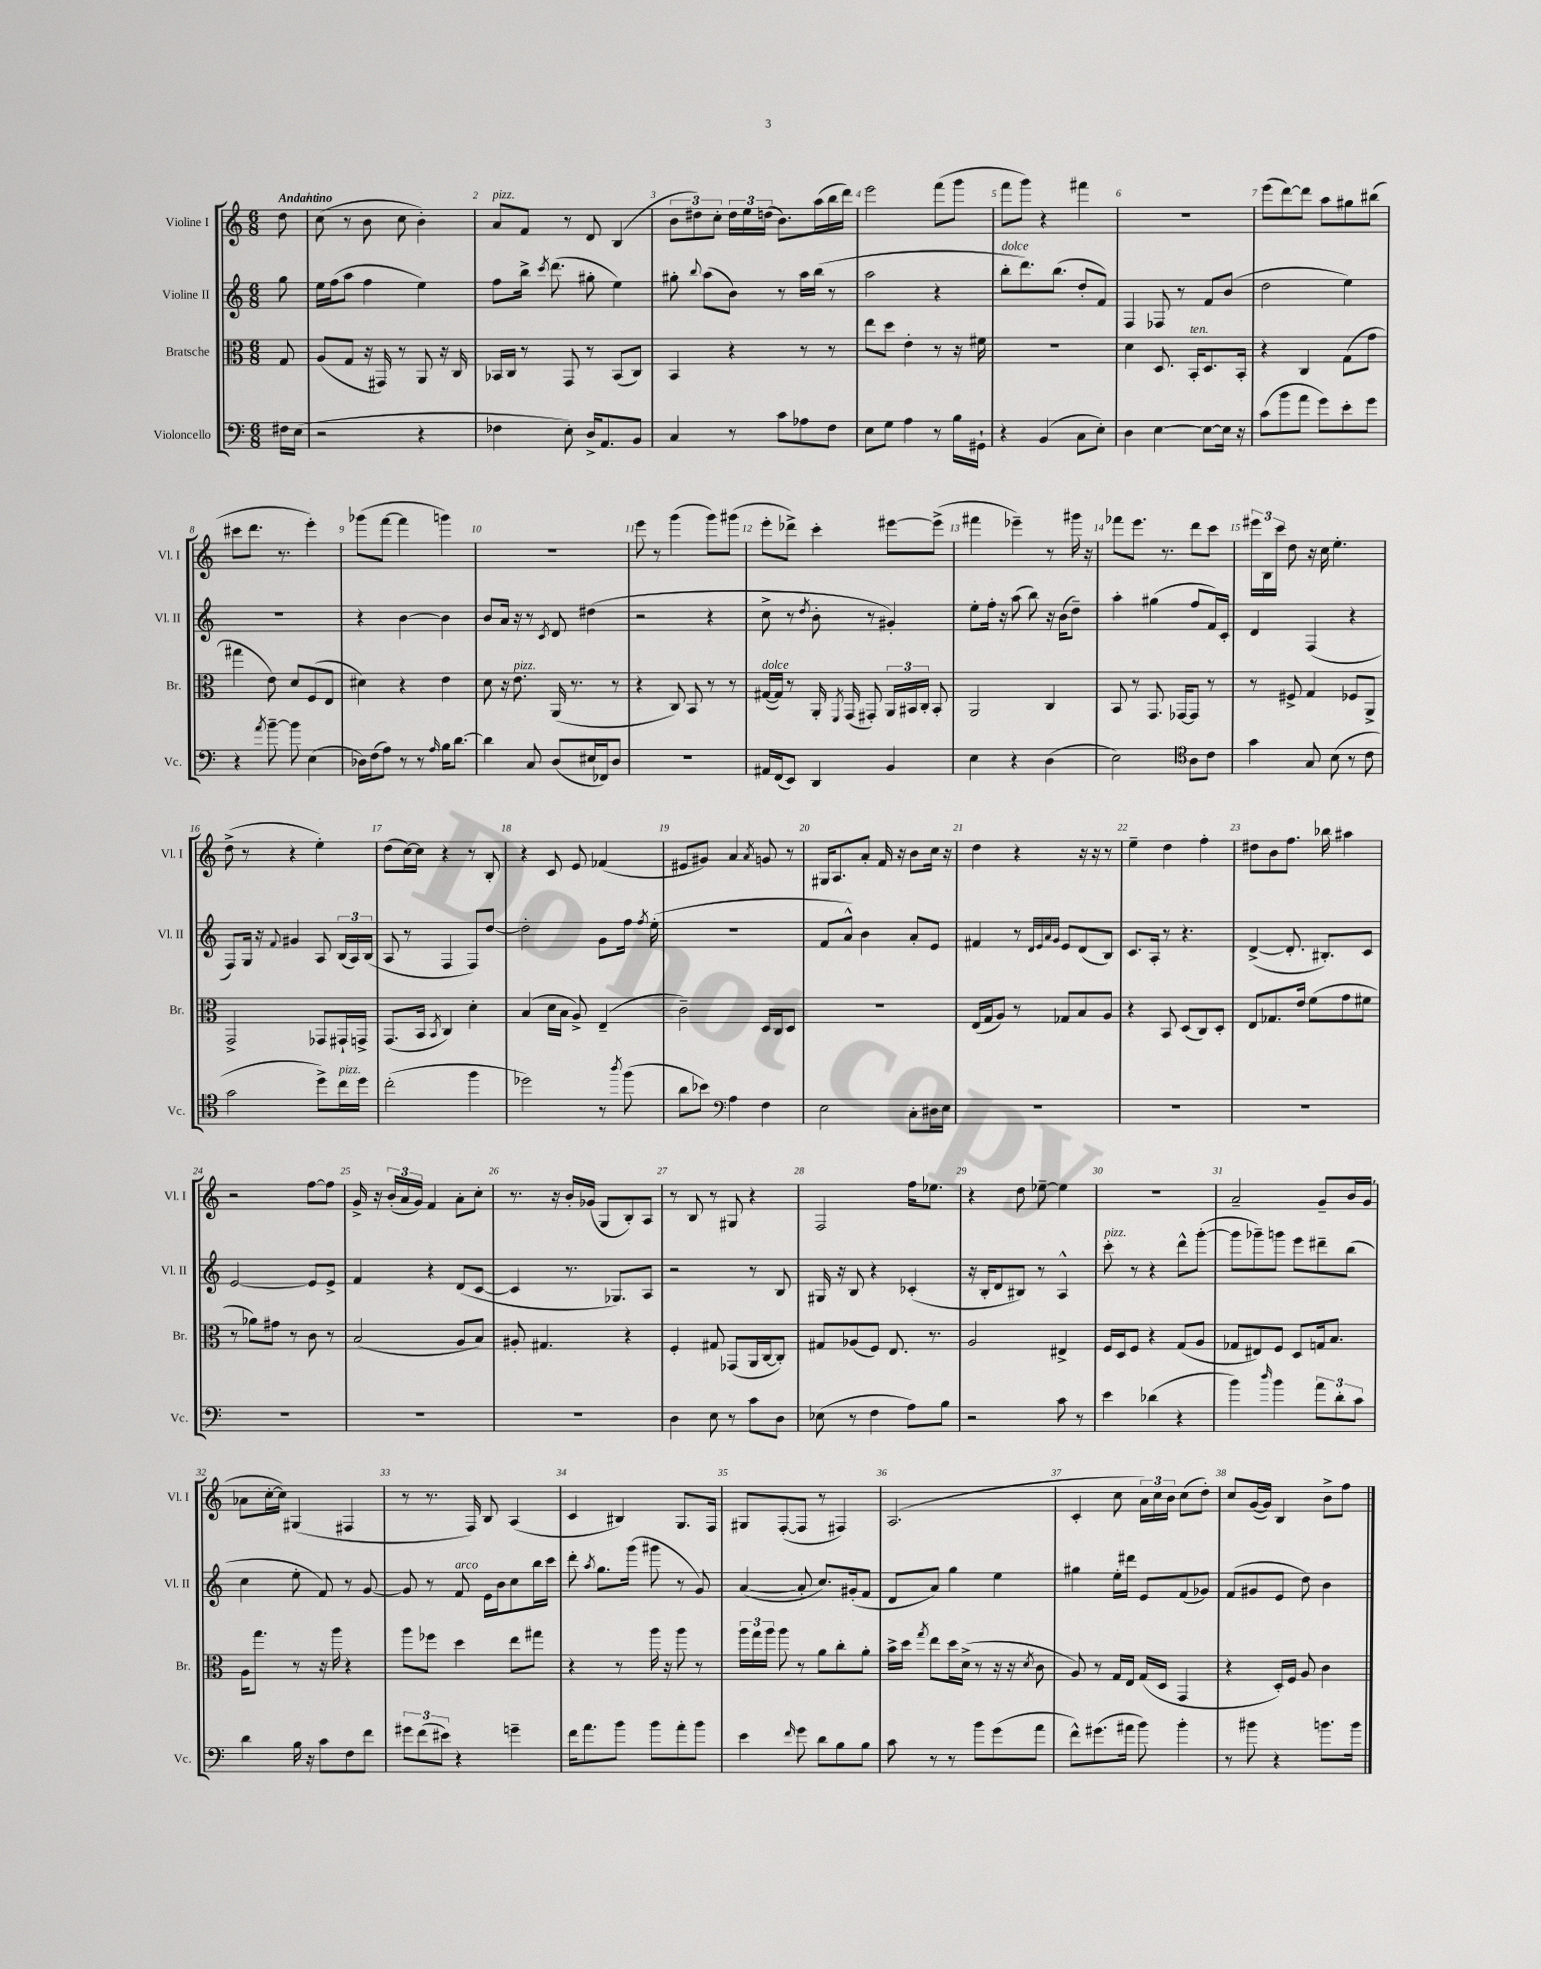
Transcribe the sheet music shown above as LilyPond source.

<<
\new StaffGroup <<
\new Staff = "s0" \with { instrumentName = "Violine I" shortInstrumentName = "Vl. I" } {
    \clef treble \key c \major \numericTimeSignature \time 6/8 \partial 8 \tempo "Andantino"
    \autoBeamOff d''8 |
    c''8( r8 b'8 c''8 b'4-.) |
    a'8[^\markup { \italic "pizz." } f'8] r8 d'8 b4( |
    \tuplet 3/2 { b'8[ dis''8) c''8]-. } \tuplet 3/2 { dis''16[ e''16 d''16]( } b'8.[) a''16( b''16 d'''16]) |
    e'''2 f'''8[( g'''8] |
    f'''8[ g'''8]) r4 fis'''4 |
    R2. |
    e'''8[( d'''8~) d'''8] a''8[ gis''8 bis''8]( |
    cis'''8[ d'''8.] r8. e'''4-.) |
    ges'''8[( f'''8]~ f'''4 g'''4) |
    R2. |
    e'''8 r8 g'''4( g'''8[) gis'''8]( |
    e'''8[-. des'''8]->) c'''4-. eis'''8[~ eis'''8]->( |
    fis'''4 ees'''4--) r8 gis'''16 r16 |
    fes'''8[ e'''8.] r8. d'''8[ c'''8] |
    \tuplet 3/2 { eis'''16[ b16 c'''16] } d''8 r16 c''16 e''4.-. |
    d''8->( r8 r4 e''4-.) |
    d''8[( c''16~) c''16] r4 r8 b8-. |
    r4 c'8 e'8 fes'4( |
    eis'8[ gis'8]) a'4 \acciaccatura { a'8 } g'8 r8 |
    gis16[ a8. a'8]-. f'16 r16 b'8[ c''16] r16 |
    d''4 r4 r16 r16 r8 |
    e''4-- d''4 f''4-. |
    dis''8[ b'8 f''8.] bes''16 ais''4 |
    r2 f''8[~ f''8] |
    g'16-> r16 \tuplet 3/2 { b'16[-.( a'16 g'16]) } f'4 a'8[-. c''8]-. |
    r8. r16 b'16[-. ges'16]( g8[ b8-.) a8] |
    r8 b8 r8 gis8 r4 |
    f2 f''16[ ees''8.] |
    r4 d''8 ees''8~-- ees''4 |
    R2. |
    a'2-- g'8[-- b'16 g'16]( |
    aes'8[ c''16~-. c''16]) gis4( fis4 |
    r8 r8. f16) b8 a4( |
    c'4 bis4) g8.[ f16] |
    gis8[ f8~-.( f8] r8 fis4) |
    a2.( |
    c'4-. c''8 \tuplet 3/2 { a'16[) c''16 b'16] } c''8[( d''8]-.) |
    c''8[ g'16~( g'16]) b4 b'8[-> f''8] \bar "|." |
}
\new Staff = "s1" \with { instrumentName = "Violine II" shortInstrumentName = "Vl. II" } {
    \clef treble \key c \major \numericTimeSignature \time 6/8 \partial 8
    \autoBeamOff g''8 |
    e''16[ f''16( a''8] f''4 e''4) |
    f''8[ b''16]-> \acciaccatura { c'''8 } d'''8.( gis''8-. e''4) |
    gis''8-. \appoggiatura { b''8 } a''8[( b'8]) r8 a''16[ b''16]( r8 |
    a''2 r4 |
    b''8[-.^\markup { \italic "dolce" } d'''8.) b''8.]( d''8[-. f'8]) |
    f4 fes8 r8 f'8[ b'8]( |
    d''2 e''4) |
    R2. |
    r4 b'4~ b'4 |
    b'8[ a'16] r16 r8 \acciaccatura { c'8 } d'8 dis''4( |
    r2 r4 |
    c''8-> r8 \acciaccatura { d''8 } b'8-. r8 gis'4-.) |
    e''8[-. f''16]-. r16 a''8( b''8) r16 b'16[( d''8]--) |
    a''4-. gis''4( f''8[ f'16) c'16]-. |
    d'4 f4( r4 |
    f8[) g16] r16 \appoggiatura { f'8 } gis'4 a8 \tuplet 3/2 { b16[( a16) b16]( } |
    a8 r8 f4 f8[) d''8]~ |
    d''2-. g'8[ f''16] \acciaccatura { f''8 } e''16-.( |
    R2. |
    f'8[ a'8]-^) b'4 a'8[-. e'8] |
    fis'4 r8 \grace { d'32[ e'32 a'32 g'32] } e'8[ d'8( b8]) |
    c'8.[ a16]-. r8 r4. |
    d'4~->( d'8.-. bis8.[-.) c'8] |
    e'2~ e'8[ e'8]-> |
    f'4 r4 d'8[( c'8]~ |
    c'4 r8. ges8.[) a8] |
    r2 r8 b8 |
    gis16 r16 b8 r4 ces'4-.( |
    r16 b16[-. d'8 bis8]) r8 a4-^ |
    c'''8-.^\markup { \italic "pizz." } r8 r4 d'''8[-^ g'''8]~-.( |
    g'''8[ ges'''8--) g'''8] e'''8[ dis'''8-- b''8]( |
    c''4 e''8-. f'8) r8 g'8~ |
    g'8 r8 f'8^\markup { \italic "arco" } e'16[ b'16 c''8 b''16 c'''16] |
    d'''8-. \acciaccatura { a''8 } g''8.[ g'''16]( gis'''8 r8 g'8) |
    a'4~( a'8-. c''8.[) gis'16-.( f'8] |
    d'8[ a'8]) g''4 e''4 |
    gis''4 e''16[-. dis'''16] e'8[ f'8( ges'8]) |
    f'8[( gis'8 e'8] d''8) b'4 \bar "|." |
}
\new Staff = "s2" \with { instrumentName = "Bratsche" shortInstrumentName = "Br." } {
    \clef alto \key c \major \numericTimeSignature \time 6/8 \partial 8
    \autoBeamOff g8 |
    a8[( g8] r16 gis,16) r8 a,8 r16 c16 |
    bes,16[ c16] r8 g,8 r8 bes,8[( c8]) |
    b,4 r4 r8 r8 |
    e''8[ d''8] e'4-. r8 r16 fis'16 |
    R2. |
    d'4 d8. b,16[-.^\markup { \italic "ten." } d8. b,16]-. |
    r4 c4 g8[( g'8] |
    gis''4 e'8) d'8[ f8( e8] |
    dis'4) r4 e'4 |
    d'8 r16 e'8.^\markup { \italic "pizz." } a,16( r8. r8 |
    r4 c8) b,8 r8 r8 |
    gis16[~^\markup { \italic "dolce" }( gis16]) r8 a,16-. \acciaccatura { f,8 } g,16( gis,8-.) \tuplet 3/2 { a,16[ bis,16 c16]-. } bis,8-. |
    a,2 c4 |
    b,8 r8 g,8. ges,16[~ ges,8] r8 |
    r8 fis8-> g4 fes8[ a,8]-> |
    g,2-> ges,8[ gis,16-! g,16]-> |
    g,8.[( b,16] \acciaccatura { b,8 } c4) d'4-. |
    b4( d'16[ b16] a8->) e4--( |
    c'2--) d16[ c16 d8] |
    R2. |
    e16[( g16 a8]) r8 ges8[ b8 a8] |
    r4 b,8 d8[( c8) d8]-. |
    e8[ ges8. e'16] f'8[( g'8 fis'8] |
    r8 aes'8[) gis'8] r8 c'8 r8 |
    b2( a8[ b8]) |
    ais8-. gis4. r4 |
    f4-. gis8 ges,8[( a,16 c16~ c8]-.) |
    gis8[ aes8( f8]) e8. r8. |
    a2 eis4-> |
    f16[ d16 f8] r4 g8[( a8] |
    ges8[ eis8) f8] d8[ g16 b8.] |
    a16[ g''8.] r8 r16 a''16 r4 |
    a''8[ fes''8] d''4 e''8[ gis''8] |
    r4 r8 a''16 r16 a''8 r8 |
    \tuplet 3/2 { a''16[ g''16 a''16] } a''8 r8 a'8[ c''8-. a'8]-. |
    b'16[-> d''16] \acciaccatura { g''8 } e''8[ d''16 d'16]->( r8 r16 r16 \acciaccatura { d'8 } c'8 |
    a8) r8 g16[ e16] g16[( d16] g,4 |
    r4 d16[-.) f16] a8 c'4 \bar "|." |
}
\new Staff = "s3" \with { instrumentName = "Violoncello" shortInstrumentName = "Vc." } {
    \clef bass \key c \major \numericTimeSignature \time 6/8 \partial 8
    \autoBeamOff fis16[ e16]( |
    r2 r4 |
    fes4 e8-.) d16[-> a,8. b,8] |
    c4 r8 c'8[ aes8 f8] |
    e8[ g8] a4 r8 b16[ gis,16]-! |
    r4 b,4( c8[ e8]-.) |
    d4 e4~ e8[~ e16] r16 |
    c'8[( b'8 a'8] g'8[) e'8-. g'8] |
    r4 \acciaccatura { a'8 } b'8~-- b'8 e4( |
    des16[) f16( a8]) r8 r8 \grace { a16 } b16[ d'8.]~ |
    d'4 c8 d8[( eis16 fes,16) d8] |
    R2. |
    ais,16[ f,16( e,8]) d,4 b,4 |
    e4 r4 d4( |
    e2) \clef tenor a8[ c'8] |
    g'4 g8 b8( r8 c'8 |
    g'2 d''8[->) c''16^\markup { \italic "pizz." } d''16] |
    c''2-.( f''4 |
    des''2) r8 \acciaccatura { a''8 } f''8( |
    a'8[ bes'8]) \clef bass a4 f4 |
    e2 c8[-. dis16 e16] |
    R2. |
    R2. |
    R2. |
    R2. |
    R2. |
    R2. |
    d4 e8 r8 c'8[ d8] |
    ees8( r8 f4 a8[) b8] |
    r2 c'8 r8 |
    e'4 des'4( r4 |
    b'4) \grace { d''16 } b'4 \tuplet 3/2 { a'8[ d'8-. c'8] } |
    d'4 b16 r16 c'8[ f8 f'8] |
    \tuplet 3/2 { gis'8[ f'8( eis'8]) } r4 g'4-- |
    f'16[ a'8. b'8] b'8[ a'8-. b'8] |
    e'4 \grace { f'16 } g'8 d'8[ b8 b8] |
    c'8 r8 r8 b'8[ g'8( a'8] |
    f'8[-^) gis'8.( ais'16] b'8) b'4-. |
    r8 bis'8 r4 b'8.[ b'16] \bar "|." |
}
>>
>>
\layout { \context { \Score \override BarNumber.break-visibility = ##(#f #t #t) barNumberVisibility = #all-bar-numbers-visible } }
